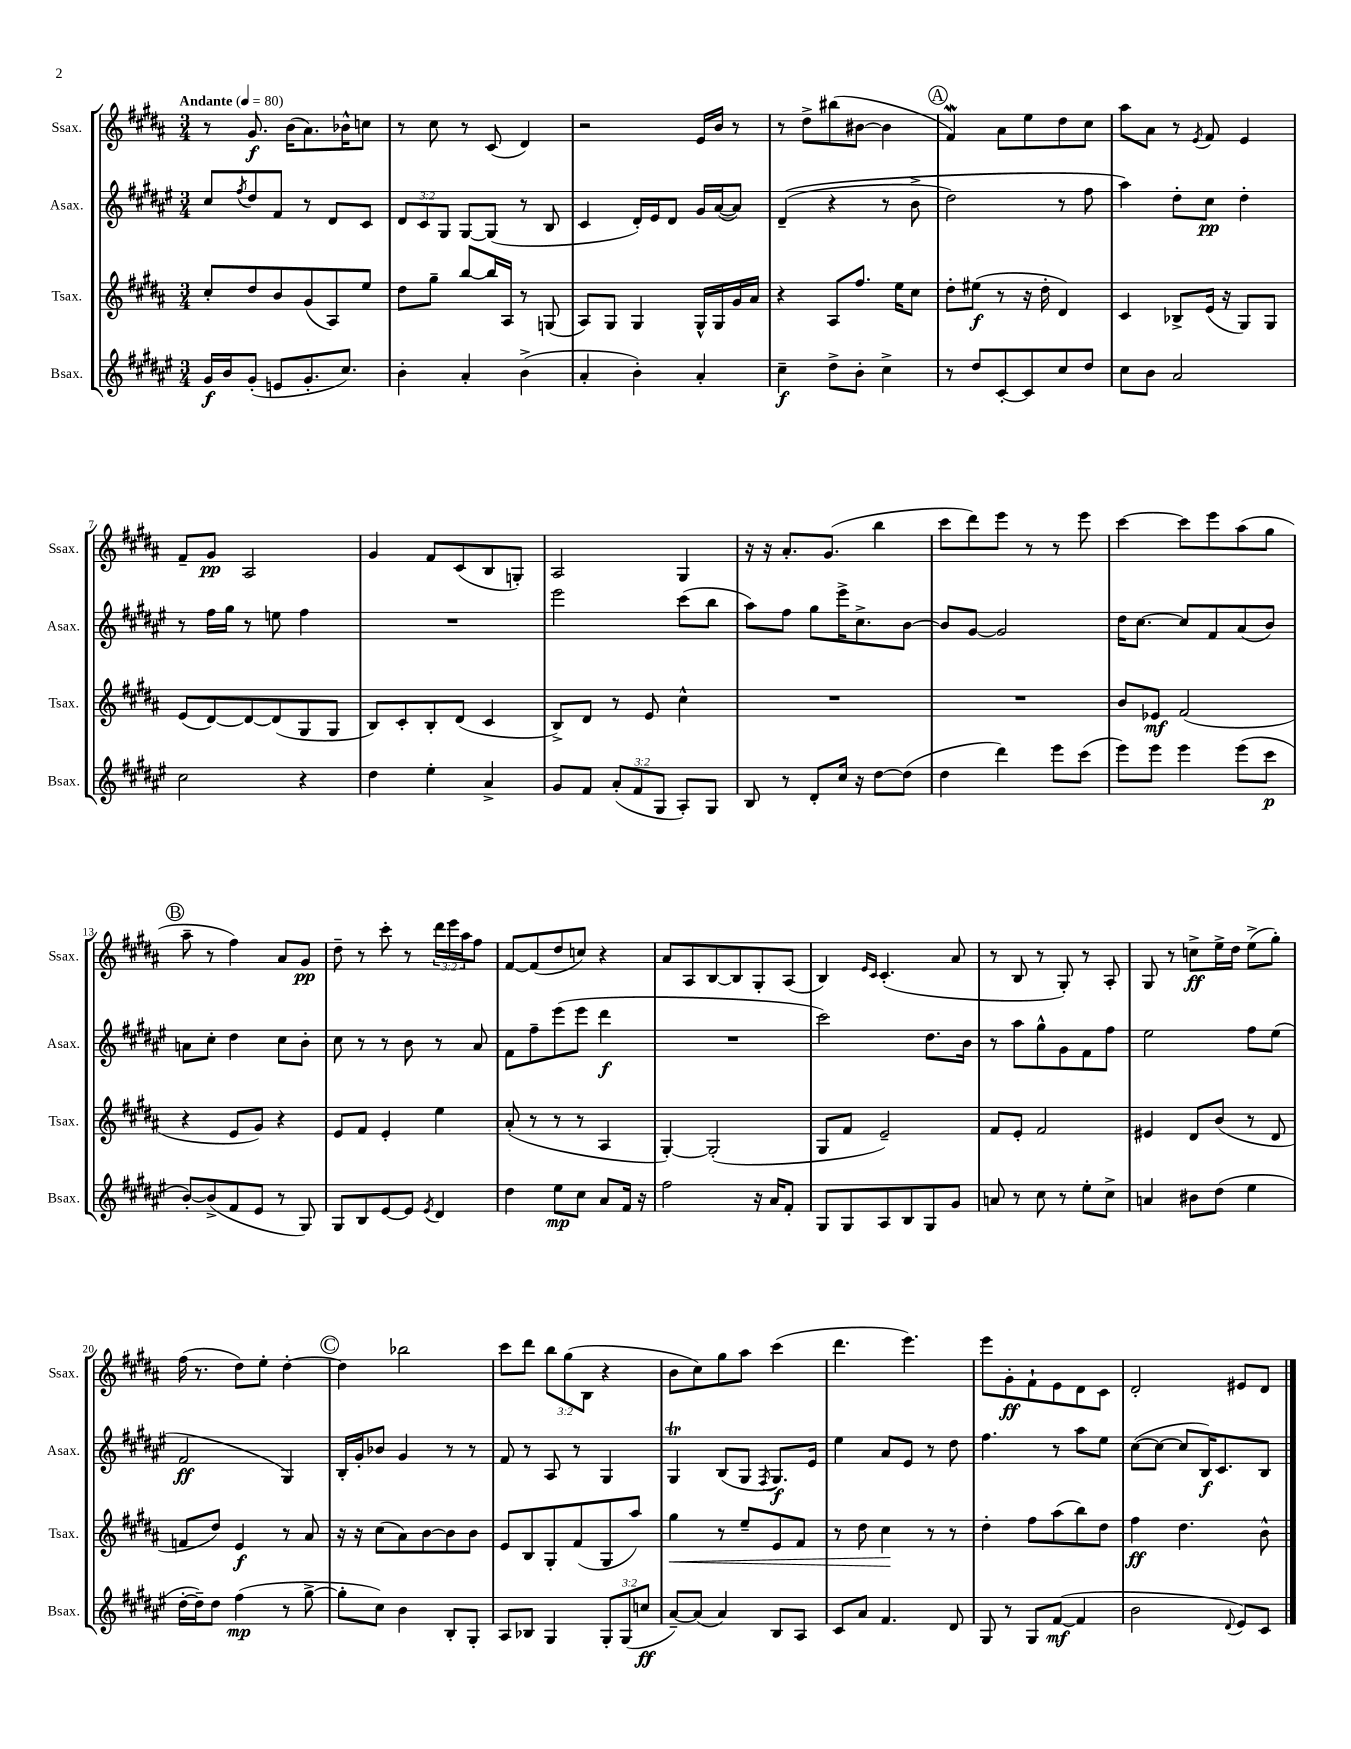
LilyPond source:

<<
\new StaffGroup <<
\new Staff = "s0" \with { instrumentName = "Ssax." shortInstrumentName = "Ssax." } {
    \clef treble \key b \major \numericTimeSignature \time 3/4 \override Staff.TupletNumber.text = #tuplet-number::calc-fraction-text \tempo "Andante" 4 = 80
    r8 gis'8.\f b'16( ais'8.) bes'16-^ c''8 |
    r8 cis''8 r8 cis'8( dis'4) |
    r2 e'16 b'16 r8 |
    r8 dis''8-> bis''8( bis'8~ bis'4 |
    \mark \markup { \circle "A" } fis'4\mordent) ais'8 e''8 dis''8 cis''8 |
    ais''8 ais'8 r8 \acciaccatura { e'8 } fis'8 e'4 |
    fis'8-- gis'8\pp ais2 |
    gis'4 fis'8 cis'8( b8 g8-.) |
    ais2 gis4 |
    r16 r16 ais'8.-. gis'8.( b''4 |
    cis'''8 dis'''8) e'''8 r8 r8 e'''8 |
    cis'''4~ cis'''8 e'''8 ais''8( gis''8 |
    \mark \markup { \circle "B" } ais''8-- r8 fis''4) ais'8 gis'8\pp |
    dis''8-- r8 cis'''8-. r8 \tuplet 3/2 { dis'''16 e'''16 ais''16 } fis''8 |
    fis'8~ fis'8( dis''8 c''8) r4 |
    ais'8 ais8 b8~ b8 gis8-. ais8( |
    b4) \grace { e'16 cis'16 } cis'4.-.( ais'8 |
    r8 b8 r8 gis8-.) r8 ais8-. |
    gis8 r8 c''8->\ff e''16-> dis''16 e''8->( gis''8-.) |
    fis''16( r8. dis''8) e''8-. dis''4~-. |
    \mark \markup { \circle "C" } dis''4 bes''2 |
    cis'''8 dis'''8 \tuplet 3/2 { b''8 gis''8( b8 } r4 |
    b'8 cis''8) gis''8 ais''8 cis'''4( |
    dis'''4. e'''4.) |
    e'''8 gis'8-.\ff fis'8-! e'8 dis'8 cis'8 |
    dis'2-. eis'8 dis'8 \bar "|." |
}
\new Staff = "s1" \with { instrumentName = "Asax." shortInstrumentName = "Asax." } {
    \clef treble \key fis \major \numericTimeSignature \time 3/4 \override Staff.TupletNumber.text = #tuplet-number::calc-fraction-text
    cis''8 \acciaccatura { fis''8 } dis''8 fis'8 r8 dis'8 cis'8 |
    \tuplet 3/2 { dis'8 cis'8 gis8 } gis8~ gis8( r8 b8 |
    cis'4 dis'16-.) eis'16 dis'8 gis'16 ais'16~( ais'8) |
    dis'4--(\( r4 r8 b'8-> |
    \mark \markup { \circle "A" } dis''2) r8 fis''8 |
    ais''4\) dis''8-. cis''8\pp dis''4-. |
    r8 fis''16 gis''16 r8 e''8 fis''4 |
    R2. |
    eis'''2 cis'''8( b''8 |
    ais''8) fis''8 gis''8 eis'''16-> cis''8.-> b'8~ |
    b'8 gis'8~ gis'2 |
    dis''16 cis''8.~ cis''8 fis'8 ais'8( b'8) |
    \mark \markup { \circle "B" } a'8 cis''8-. dis''4 cis''8 b'8-. |
    cis''8 r8 r8 b'8 r8 ais'8 |
    fis'8 fis''8-- eis'''8( eis'''8 dis'''4\f |
    R2. |
    cis'''2) dis''8. b'16 |
    r8 ais''8 gis''8-^ gis'8 fis'8 fis''8 |
    eis''2 fis''8 eis''8( |
    fis'2\ff gis4) |
    \mark \markup { \circle "C" } b16-. gis'16-. bes'8 gis'4 r8 r8 |
    fis'8 r8 ais8 r8 gis4 |
    gis4\trill b8( gis8 \acciaccatura { fis8 } gis8.\f) eis'16 |
    eis''4 ais'8 eis'8 r8 dis''8 |
    fis''4. r8 ais''8 eis''8 |
    cis''8~( cis''8~ cis''8 b16\f) cis'8. b8 \bar "|." |
}
\new Staff = "s2" \with { instrumentName = "Tsax." shortInstrumentName = "Tsax." } {
    \clef treble \key b \major \numericTimeSignature \time 3/4
    cis''8-. dis''8 b'8 gis'8( ais8) e''8 |
    dis''8 gis''8-- b''8~ b''16 ais16 r8 g8( |
    ais8) gis8 gis4 gis16-^ gis16 gis'16 ais'16 |
    r4 ais8 fis''8. e''16 cis''8 |
    \mark \markup { \circle "A" } dis''8-. eis''8\f( r8 r16 dis''16-. dis'4) |
    cis'4 bes8-> e'16( r16 gis8) gis8 |
    e'8( dis'8~) dis'8~ dis'8( gis8 gis8 |
    b8) cis'8-. b8-. dis'8( cis'4 |
    b8->) dis'8 r8 e'8 cis''4-^ |
    R2. |
    R2. |
    b'8 ees'8\mf fis'2( |
    \mark \markup { \circle "B" } r4 e'8 gis'8) r4 |
    e'8 fis'8 e'4-. e''4 |
    ais'8-.( r8 r8 r8 ais4 |
    gis4~-.) gis2-.( |
    gis8 fis'8 e'2--) |
    fis'8 e'8-. fis'2 |
    eis'4 dis'8 b'8( r8 dis'8 |
    f'8 dis''8) e'4\f r8 ais'8 |
    \mark \markup { \circle "C" } r16 r16 cis''8( ais'8) b'8~ b'8 b'8 |
    e'8 b8 gis8-. fis'8( gis8 ais''8) |
    gis''4\< r8 e''8-- e'8 fis'8 |
    r8 dis''8 cis''4\! r8 r8 |
    dis''4-. fis''8 ais''8( b''8) dis''8 |
    fis''4\ff dis''4. b'8-^ \bar "|." |
}
\new Staff = "s3" \with { instrumentName = "Bsax." shortInstrumentName = "Bsax." } {
    \clef treble \key fis \major \numericTimeSignature \time 3/4 \override Staff.TupletNumber.text = #tuplet-number::calc-fraction-text
    gis'16\f b'16 gis'8-.( e'8 gis'8.-. cis''8.) |
    b'4-. ais'4-. b'4->( |
    ais'4-. b'4-.) ais'4-. |
    cis''4--\f dis''8-> b'8-. cis''4-> |
    \mark \markup { \circle "A" } r8 dis''8 cis'8~-. cis'8 cis''8 dis''8 |
    cis''8 b'8 ais'2 |
    cis''2 r4 |
    dis''4 eis''4-. ais'4-> |
    gis'8 fis'8 \tuplet 3/2 { ais'8-.( fis'8 gis8 } ais8-.) gis8 |
    b8 r8 dis'8-. cis''16 r16 dis''8~ dis''8( |
    dis''4 dis'''4) eis'''8 cis'''8( |
    eis'''8) eis'''8 eis'''4 eis'''8( cis'''8\p |
    \mark \markup { \circle "B" } b'8~-.) b'8->( fis'8 eis'8 r8 gis8) |
    gis8 b8 eis'8~ eis'8 \acciaccatura { eis'8 } dis'4 |
    dis''4 eis''8\mp cis''8 ais'8 fis'16 r16 |
    fis''2 r16 ais'16 fis'8-. |
    gis8 gis8 ais8 b8 gis8 gis'8 |
    a'8 r8 cis''8 r8 eis''8-. cis''8-> |
    a'4 bis'8 dis''8( eis''4 |
    dis''16~-. dis''16--) dis''8 fis''4\mp( r8 gis''8~-> |
    \mark \markup { \circle "C" } gis''8-. cis''8) b'4 b8-. gis8-. |
    ais8 bes8 gis4 \tuplet 3/2 { gis8-. gis8( c''8\ff } |
    ais'8~--) ais'8( ais'4) b8 ais8 |
    cis'8 ais'8 fis'4. dis'8 |
    gis8 r8 gis8 fis'8~\mf( fis'4 |
    b'2 \appoggiatura { dis'8 } eis'8) cis'8 \bar "|." |
}
>>
>>
